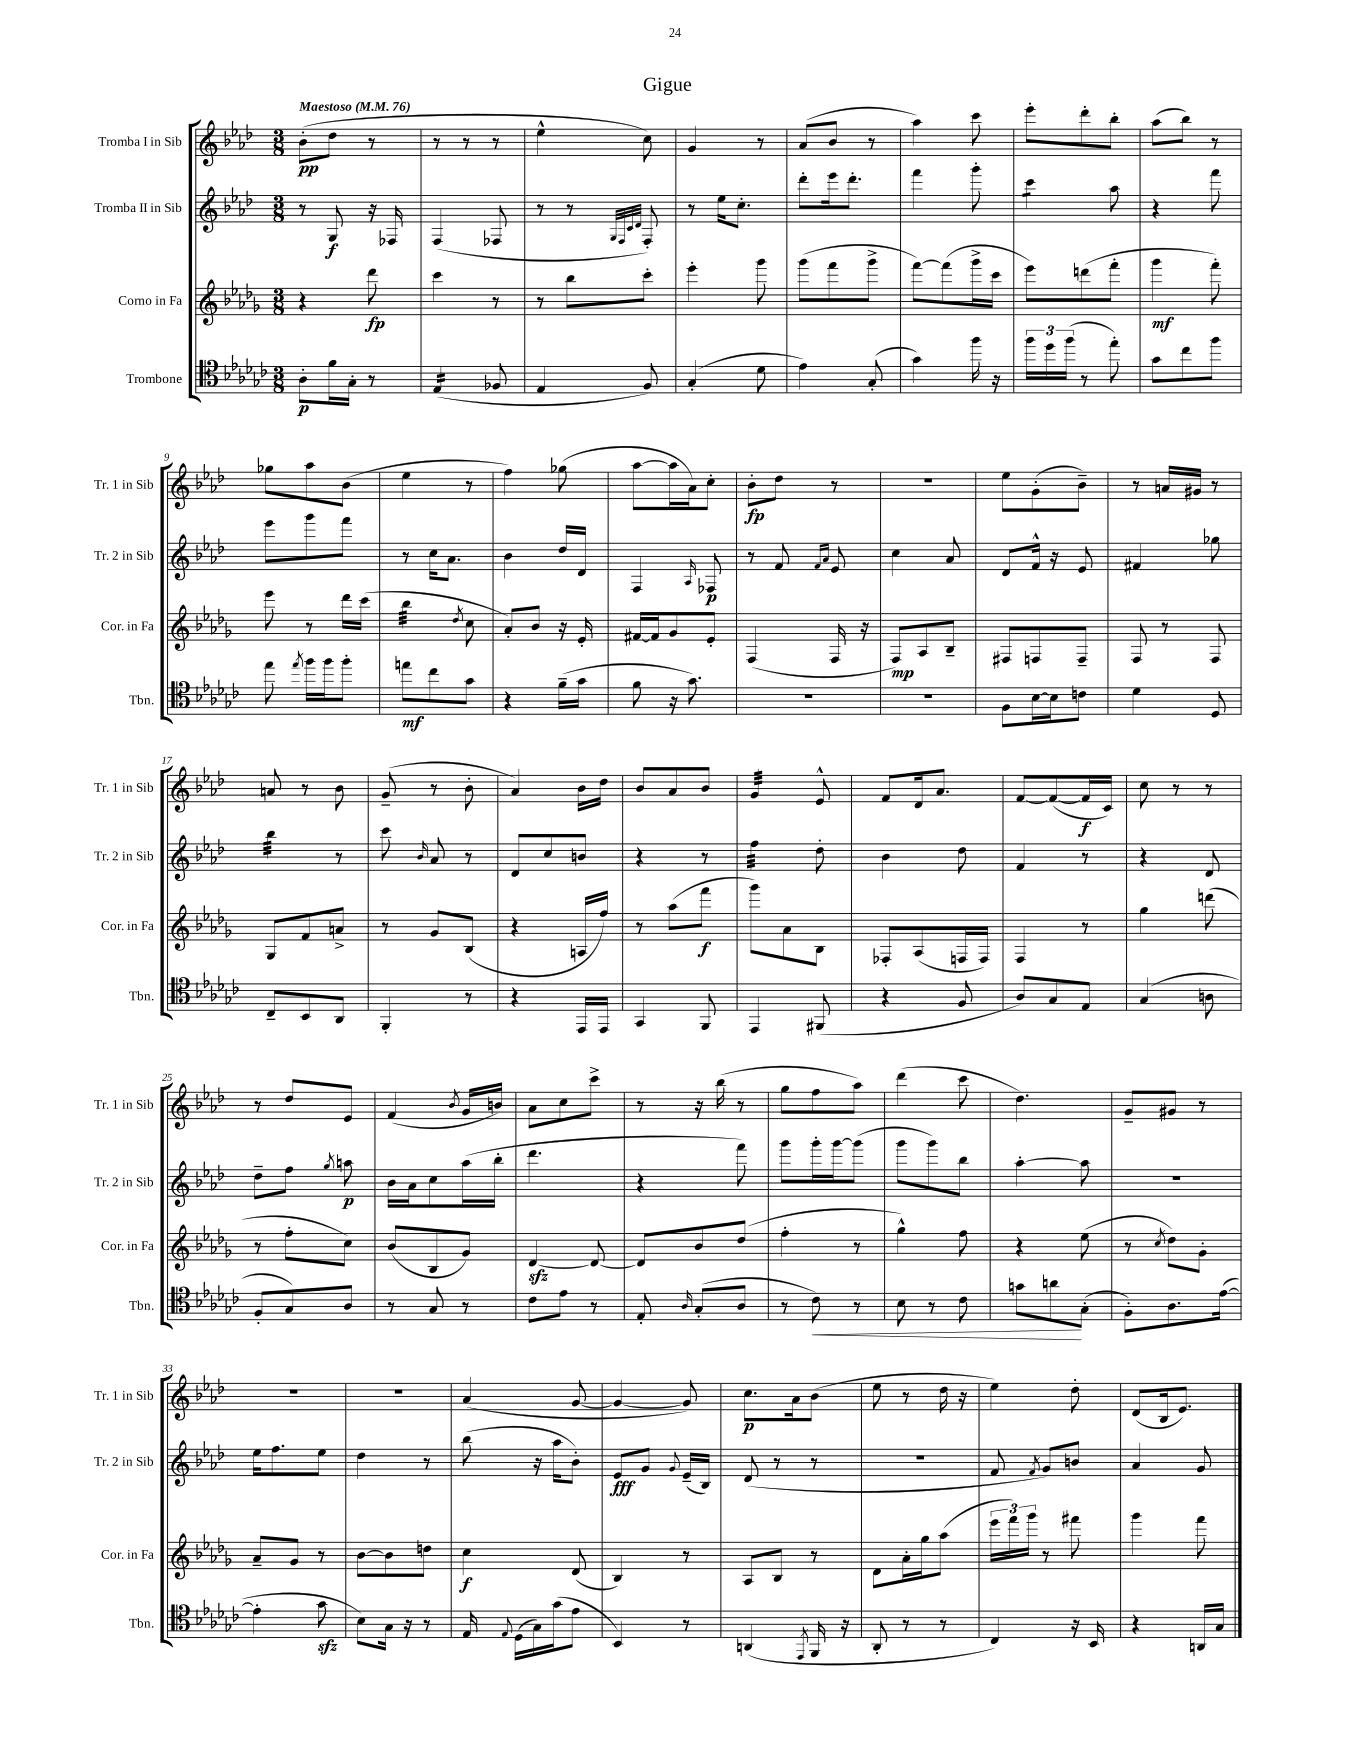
\header { title = "Gigue" }
<<
\new StaffGroup <<
\new Staff = "s0" \with { instrumentName = "Tromba I in Sib" shortInstrumentName = "Tr. 1 in Sib" } {
    \clef treble \key aes \major \numericTimeSignature \time 3/8 \tempo "Maestoso" 4 = 76
    \autoBeamOff bes'8[-.\pp( des''8] r8 |
    r8 r8 r8 |
    ees''4-^ c''8) |
    g'4 r8 |
    aes'8[( bes'8] r8 |
    aes''4) c'''8 |
    ees'''8[-. des'''8-. bes''8]-. |
    aes''8[( bes''8]) r8 |
    ges''8[ aes''8 bes'8]( |
    ees''4 r8 |
    f''4) ges''8( |
    aes''8[~ aes''16 aes'16) c''8]-. |
    bes'8[-.\fp des''8] r8 |
    R4. |
    ees''8[ g'8-.( bes'8]--) |
    r8 a'16[ gis'16] r8 |
    a'8 r8 bes'8 |
    g'8--( r8 bes'8-. |
    aes'4) bes'16[ des''16] |
    bes'8[ aes'8 bes'8] |
    g'4:32 ees'8-^ |
    f'8[ des'16 aes'8.] |
    f'8[~ f'8~( f'16\f c'16]) |
    c''8 r8 r8 |
    r8 des''8[ ees'8] |
    f'4( \acciaccatura { bes'8 } g'16[ b'16]) |
    aes'8[ c''8 c'''8]-> |
    r8 r16 bes''16( r8 |
    g''8[ f''8 aes''8]) |
    des'''4( c'''8 |
    des''4.) |
    g'8[-- gis'8] r8 |
    R4. |
    R4. |
    aes'4( g'8~ |
    g'4~ g'8) |
    c''8.[\p aes'16 bes'8]( |
    ees''8 r8 des''16 r16 |
    ees''4) des''8-. |
    des'8[( bes16 ees'8.]) \bar "|." |
}
\new Staff = "s1" \with { instrumentName = "Tromba II in Sib" shortInstrumentName = "Tr. 2 in Sib" } {
    \clef treble \key aes \major \numericTimeSignature \time 3/8
    \autoBeamOff r8 g8\f r16 fes16 |
    f4( fes8 |
    r8 r8 \grace { g32[ f32 c'32 des'32] } f8-.) |
    r8 ees''16[ c''8.]-. |
    des'''8[-. ees'''16 des'''8.]-. |
    f'''4 g'''8-. |
    c'''4:8 aes''8 |
    r4 f'''8 |
    ees'''8[ g'''8 f'''8] |
    r8 c''16[ aes'8.] |
    bes'4 des''16[ des'16] |
    f4 \grace { aes16 } fes8\p |
    r8 f'8 \grace { f'16[ aes'16] } ees'8 |
    c''4 aes'8 |
    des'8[ f'16]-^ r16 ees'8 |
    fis'4 ges''8 |
    bes''4:32 r8 |
    c'''8 \grace { bes'16 } aes'8 r8 |
    des'8[ c''8 b'8] |
    r4 r8 |
    f''4:32 des''8-. |
    bes'4 des''8 |
    f'4 r8 |
    r4 des'8 |
    des''8[-- f''8] \acciaccatura { g''8 } a''8\p |
    bes'16[ aes'16 c''8 aes''16( bes''16]-. |
    des'''4. |
    r4 f'''8) |
    g'''8[ g'''16-. g'''16~ g'''8]( |
    g'''8[ g'''8) bes''8] |
    aes''4~-. aes''8 |
    R4. |
    ees''16[ f''8. ees''8] |
    des''4 r8 |
    bes''8( r16 aes''16[ bes'8]-.) |
    ees'8[\fff g'8] \appoggiatura { g'8 } ees'16[--( bes16]) |
    des'8( r8 r8 |
    r4. |
    f'8 \acciaccatura { f'8 } g'8[) b'8] |
    aes'4 g'8 \bar "|." |
}
\new Staff = "s2" \with { instrumentName = "Corno in Fa" shortInstrumentName = "Cor. in Fa" } {
    \clef treble \key des \major \numericTimeSignature \time 3/8
    \autoBeamOff r4 des'''8\fp |
    c'''4 r8 |
    r8 bes''8[ c'''8]-. |
    ees'''4-. ges'''8 |
    ges'''8[( f'''8 ges'''8]-> |
    f'''8[~) f'''8( ges'''16-> c'''16] |
    ees'''8[) d'''8( f'''8]-. |
    ges'''4\mf f'''8-.) |
    ees'''8 r8 des'''16[ c'''16]( |
    bes''4:32 \acciaccatura { des''8 } c''8 |
    aes'8[-.) bes'8] r16 ees'16-. |
    fis'16[~ fis'16 ges'8 ees'8]-. |
    f4( f16 r16 |
    f8[\mp) aes8 bes8]-- |
    fis8[ f8 f8]-- |
    f8 r8 f8 |
    ges8[ f'8 a'8]-> |
    r8 ges'8[ bes8]( |
    r4 a16[ f''16]) |
    r8 aes''8[( f'''8]\f |
    ges'''8[) aes'8 bes8] |
    fes8[-. aes8( f16 f16]) |
    f4 r8 |
    ges''4 d'''8( |
    r8 f''8[-. c''8]) |
    bes'8[( bes8 ges'8]) |
    des'4~\sfz des'8~ |
    des'8[ bes'8 des''8]( |
    f''4-. r8 |
    ges''4-^) f''8 |
    r4 ees''8( |
    r8 \acciaccatura { c''8 } des''8[) ges'8]-. |
    aes'8[-- ges'8] r8 |
    bes'8[~ bes'8 d''8] |
    c''4\f des'8( |
    bes4) r8 |
    aes8[ bes8] r8 |
    des'8[ aes'16-. ges''16 aes''8]( |
    \tuplet 3/2 { ees'''16[ f'''16) ges'''16] } r8 fis'''8 |
    ges'''4 f'''8 \bar "|." |
}
\new Staff = "s3" \with { instrumentName = "Trombone" shortInstrumentName = "Tbn." } {
    \clef tenor \key ges \major \numericTimeSignature \time 3/8
    \autoBeamOff aes8[-.\p f'16 ges16]-. r8 |
    ees4:16( fes8 |
    ees4 f8) |
    ges4-.( des'8 |
    ees'4) ges8-.( |
    ges'4) f''16 r16 |
    \tuplet 3/2 { f''16[ des''16 f''16]( } r8 ees''8-.) |
    ges'8[ ces''8 f''8] |
    ees''8 \acciaccatura { ees''8 } f''16[ f''16 f''8]-. |
    e''8[\mf ces''8 ges'8] |
    r4 f'16[--( ges'16] |
    f'8 r16 ges'8.) |
    R4. |
    R4. |
    f8[ bes16~ bes16 c'8] |
    des'4 des8 |
    ces8[-- bes,8 aes,8] |
    f,4-. r8 |
    r4 ees,16[ ees,16] |
    ges,4 f,8 |
    ees,4 fis,8( |
    r4 f8 |
    aes8[) ges8 ees8] |
    ges4( a8 |
    f8[-. ges8) aes8] |
    r8 ges8 r8 |
    ces'8[ ees'8] r8 |
    ees8-. \grace { aes16 } ges8[-.( aes8] |
    r8 ces'8\<) r8 |
    bes8 r8 ces'8 |
    g'8[ a'8\! ges8]-.( |
    f8[-.) aes8. ees'16]~( |
    ees'4-. ges'8\sfz |
    bes8[) ges16] r16 r8 |
    ees16 \appoggiatura { ees8 } des16[( ges16) ges'16( ees'8] |
    bes,4) r8 |
    a,4( \acciaccatura { ees,8 } f,16 r16 |
    aes,8-. r8 r8 |
    ces4) r16 bes,16 |
    r4 a,16[ ges16] \bar "|." |
}
>>
>>
